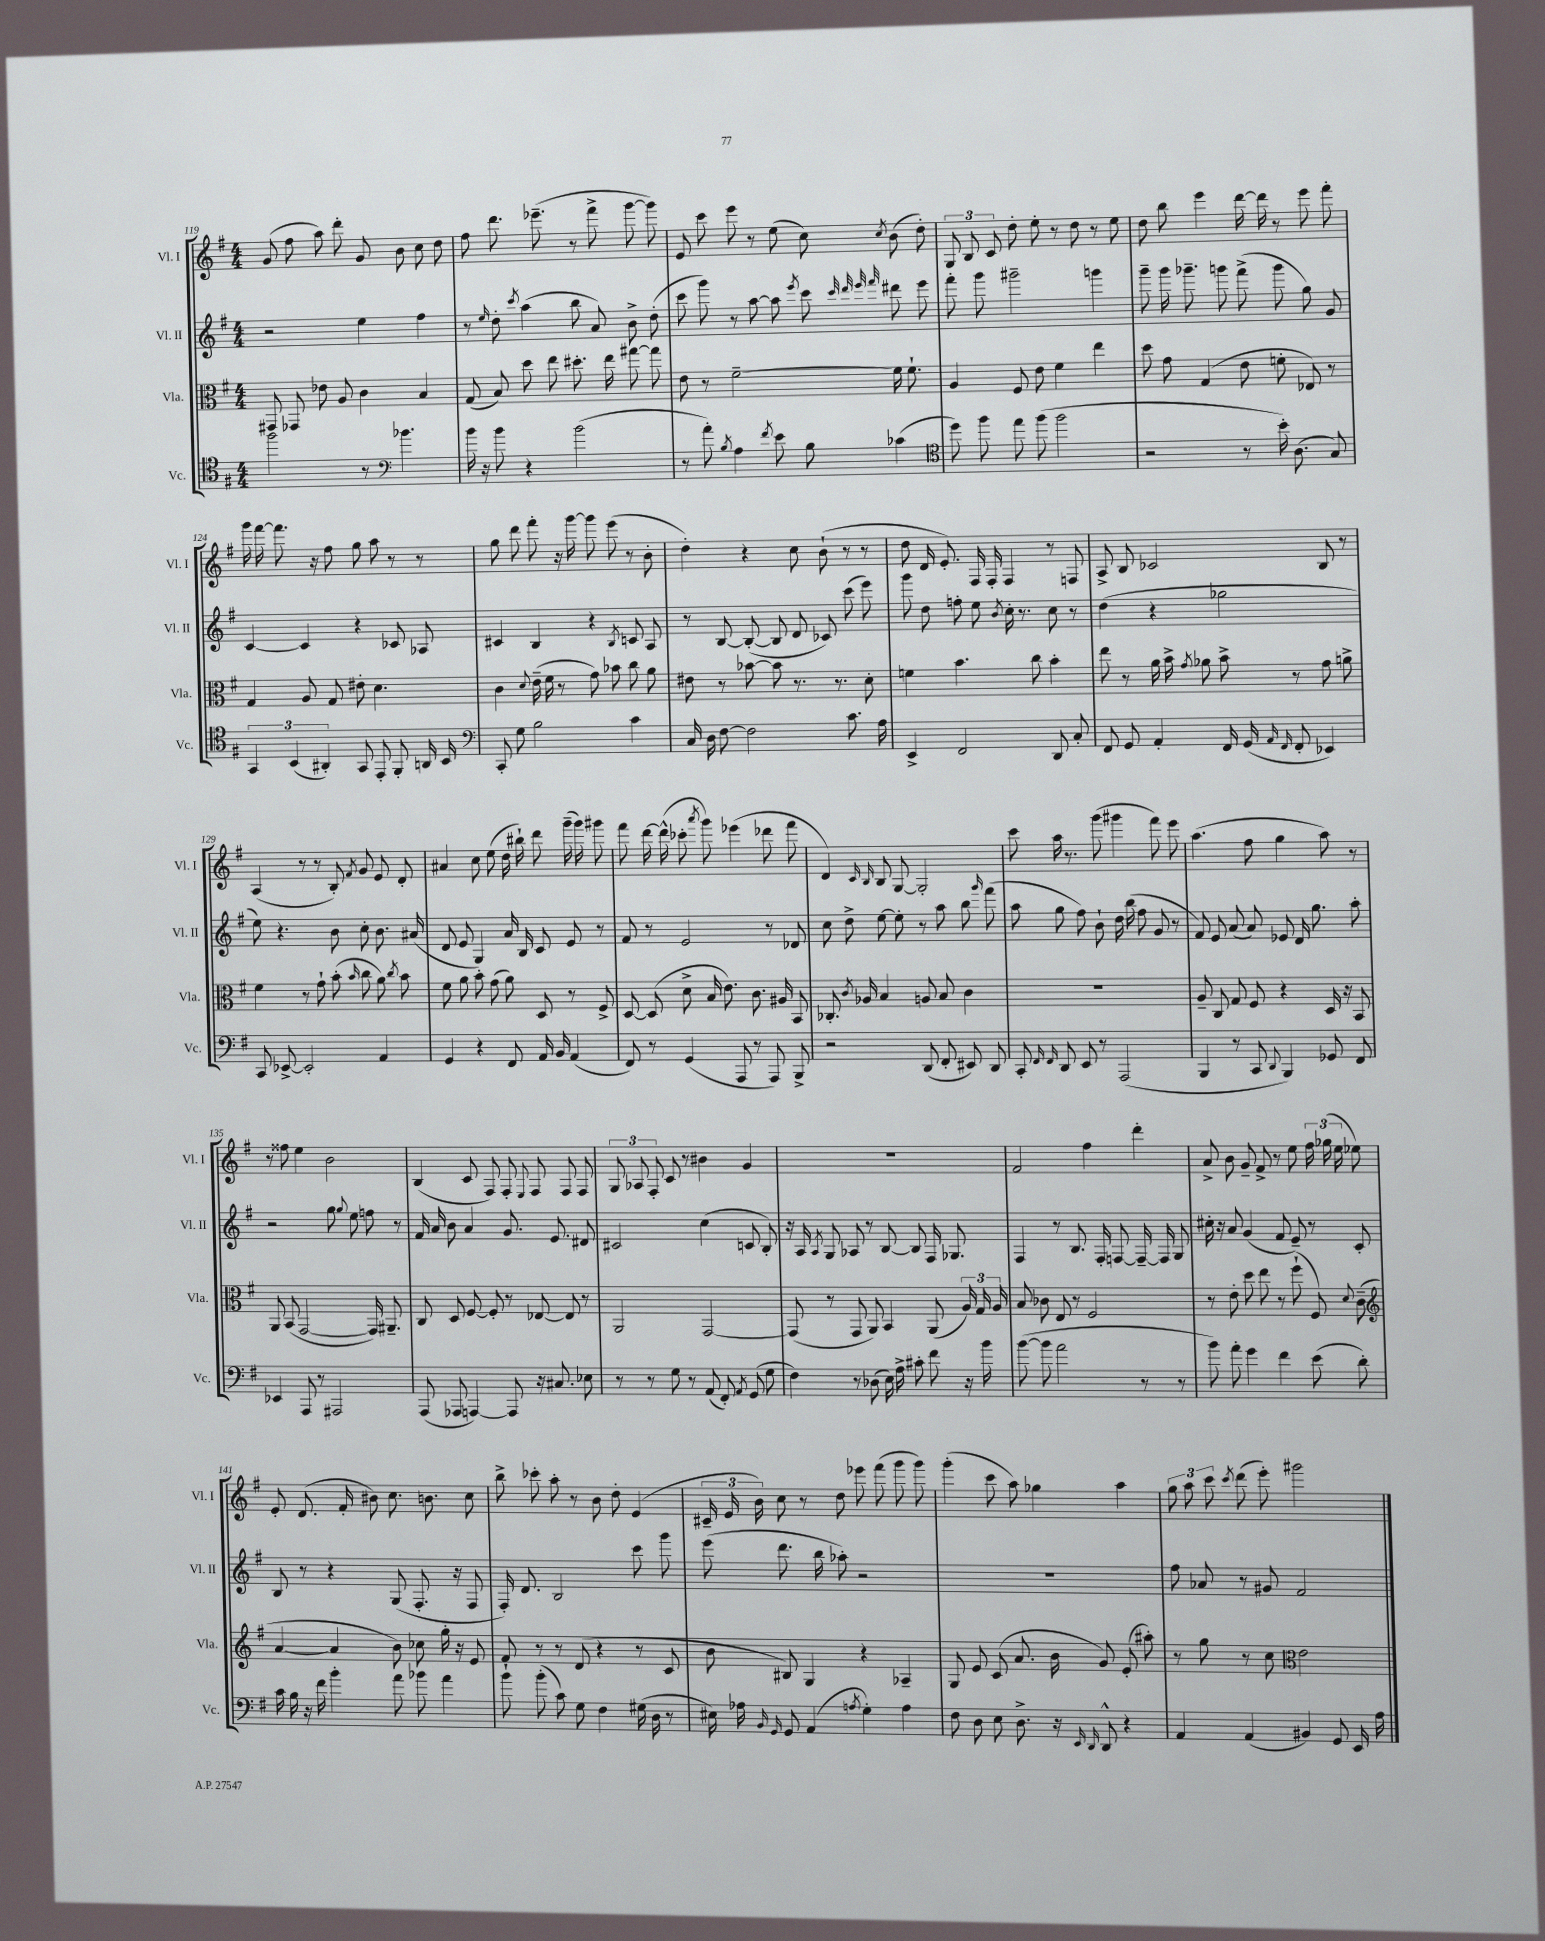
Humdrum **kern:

**kern	**kern	**kern	**kern
*staff4	*staff3	*staff2	*staff1
*clefC4	*clefC3	*clefG2	*clefG2
*k[f#]	*k[f#]	*k[f#]	*k[f#]
*M4/4	*M4/4	*M4/4	*M4/4
2ff#	8GG#	2r	(8g
.	8GG-	.	8ff#
.	8e-	.	8aa)
.	8A	.	8ddd'
8r	4c	4ee	8g
*clefF4	*	*	*
4.b-	.	.	8b
.	4B	4ff#	8cc
.	.	.	8dd
=	=	=	=
16b	(8G	8r	8ff#
16r	.	.	.
.	.	16qqee	.
8b	8B)	8dd'	8.ddd
.	.	8qccc	.
4r	8dd	(4aa	.
.	.	.	(8.eee-~
.	8ee	.	.
(2b	8.dd#'	8bb	8r
.	.	8a)	8fff#^
.	16ee	.	.
.	[8gg#	8b^	[8ggg
.	8gg#]	(8dd'	8ggg])
=	=	=	=
8r	8e	8ccc	8e
8a')	8r	8ggg)	8ccc
8qB	.	.	.
4A	[2f#~	8r	8eee
.	.	[8aa	8r
8qf#	.	.	.
8e	.	8aa]	(8ee
.	.	8qeee	.
8B	.	8ccc	8cc)
.	.	32qqccc	.
.	.	32qqddd	.
.	.	32qqeee	.
.	.	32qqfff#	8qcc
(4c-	16f#]	8ddd#	(8b
.	8.f#`	.	.
.	.	8eee	8dd')
=	=	=	=
*clefC4	*	*	*
8dd)	4A	8fff#'	12G
.	.	.	12B
8ff#	.	8ggg	.
.	.	.	12c
8ee	8F#	2ggg#~	8dd'
(8ff#	8e	.	8ee'
2ff#	4f#	.	8r
.	.	.	8dd
.	4ee	4ggg	8r
.	.	.	8ee
=	=	=	=
2r	8dd	8ggg~	8dd
.	8g	16ggg	8bb
.	.	8.ggg-~	.
.	(4G	.	4eee
.	.	8ggg	.
8r	8e	(8fff#^	[16ddd
.	.	.	16ddd]
16b')	8f'	8ggg	8r
(8.A	.	.	.
.	8E-)	8gg)	8eee
8G)	8r	8g	8fff#'
=	=	=	=
6GG	4G	[4c	16ggg
.	.	.	[16fff#
.	.	.	8.fff#]
(6BB	.	.	.
.	8A	4c]	.
.	.	.	16r
6AA#')	.	.	.
.	8G	.	8ff#
8GG	8e#'	4r	8gg
8EE'	4.d	.	8aa
8FF#'	.	8c-	8r
16AA	.	8A-	8r
16BB	.	.	.
=	=	=	=
*clefF4	*	*	*
8CC'	4c	4c#	8gg
8G	.	.	8ddd
.	8qqd	.	.
2B	(16e~	4B	8fff#'
.	16f#	.	.
.	8r	.	16r
.	.	.	[16ggg
.	8g)	4r	8ggg]
.	8b-	.	(8eee
.	.	8qB	.
4c	8cc	8c	8r
.	8a	8A	8b'
=	=	=	=
16C	8e#	8r	4dd')
16D	.	.	.
[8F#	8r	[8B	.
2F#]	[8b-	(8B'_	4r
.	8b-]	8B]	.
.	8.r	8d	8cc
.	.	8c-)	(8b`
.	8.r	.	.
8.c	.	(8ccc	8r
.	8d'	8eee)	8r
16A	.	.	.
=	=	=	=
4EE^	4f	8ggg	8dd
.	.	8dd	16d
.	.	.	8.e')
2FF#	4.b	8ff'	.
.	.	8ee	16F#
.	.	.	16F#'
.	.	8qb	.
.	.	16cc'	4F#
.	.	8.r	.
.	8cc	.	.
8DD	4b'	8cc	8r
8C'	.	8r	8F
=	=	=	=
8FF#	8ee	(4dd	8A^
8GG	8r	.	8B
4AA'	16a	4r	2c-
.	16b^	.	.
.	8qg	.	.
.	8a-	.	.
16FF#	8b^	2gg-	.
(16GG	.	.	.
16qqAA	.	.	.
16qqFF#	.	.	.
8FF#'	8r	.	.
4EE-)	8g	.	8B
.	8a^	.	8r
=	=	=	=
8CC	4f#	8ee)	(4A
[8EE-^	.	4.r	.
2EE-']	8r	.	8r
.	8g`	.	8r
.	(8b'	8b	8B')
.	16qqb	.	8qf#
.	8cc	8cc'	8g
4AA	8a)	8.b	8e
.	8qcc	.	.
.	8b	.	8d'
.	.	(16a#	.
=	=	=	=
4GG	8f#	8d	4a#
.	8a	8e	.
4r	8b'	4G)	8cc
.	(8g	.	(8ee
8FF#	8a)	16a	16dd
.	.	16B	16bb#`)
16AA	8D	8c	8ddd
16BB	.	.	.
(4AA	8r	8e	(16ggg~
.	.	.	16ggg)
.	8F#^	8r	8ggg#
=	=	=	=
8FF#)	[8D	8f#	8fff#
8r	(8D]	8r	[16ddd
.	.	.	(16ddd^^]
(4GG	8d^	2e	8ccc-'
.	.	.	8qaaa
.	16B	.	8ggg)
.	8.e)	.	.
8AAA	.	.	(4eee-
8r	8.c	.	.
8AAA)	.	8r	8ddd-
.	16A#	.	.
8BBB^	8BB	8d-	8fff#
=	=	=	=
2r	8.C-'	8cc	4d)
.	.	8dd^	.
.	8qc	.	.
.	16A-	.	.
.	.	.	16qqc
.	.	.	16qqB
.	4B	[8ee	8B
.	.	8ee']	[8G
(8DD	8A	8r	2G']
8FF#'	8B	8aa	.
8EE#)	4c	8bb	.
.	.	16qqggg	.
8DD	.	(8fff#	.
=	=	=	=
8CC'	1r	8aa	8ccc
16qqFF#	.	.	.
16qqFF#	.	.	.
8DD	.	8gg	16aa
.	.	.	8.r
8EE	.	8ff#)	.
8r	.	8b`	(8ggg
(2AAA	.	16dd	4ggg#
.	.	(16bb	.
.	.	8ff#	.
.	.	8g	8fff#)
.	.	8r	8eee
=	=	=	=
4BBB	8A~	8f#)	(4.aa
.	8C	8e	.
8r	8G	(8a	.
8CC	8F#	8a)	8ff#
8qqDD	.	.	.
4BBB)	4r	8e-	4gg
.	.	16d	.
.	.	8.gg	.
8GG-	16D	.	8aa)
.	16r	.	.
8FF#	8BB	8aa'	8r
=	=	=	=
4EE-	8AA	2r	8r
.	(8BB	.	8ff##
8AAA	[2GG	.	4ee
8r	.	.	.
2AAA#	.	8gg	2b
.	.	8qqgg	.
.	.	8ee	.
.	16GG])	8ff	.
.	8.AA#~	.	.
.	.	8r	.
=	=	=	=
(8AAA	8C	16f#	(4B
.	.	16a	.
8AAA-	8D	8b	.
[4AAA)	[8F#	4a	8c
.	8F#']	.	8F#)
8AAA]	8r	8.g	8F#'
.	.	.	8qqE
16r	[8E-	.	8F#
8.C#	.	8.e	.
.	8E-]	.	8F#
8E-	8r	8d#	8F#
=	=	=	=
8r	2AA	2c#	12G
.	.	.	12A-
8r	.	.	.
.	.	.	12F#'
8G	.	.	8c
8r	.	.	8r
(8AA	[2GG	(4cc	4b#
8FF#')	.	.	.
8qAA	.	.	.
(8GG	.	8c	4g
8G	.	8B')	.
=	=	=	=
4F#)	(8GG]	16r	1r
.	.	16A	.
.	.	8qA	.
.	8r	8G	.
8r	8GG	8A-	.
(8D-	8AA)	8r	.
16E)	4BB	[8B	.
16A^	.	.	.
8c#'	.	8B]	.
8f#	(8AA	16F#	.
.	.	8.G-	.
16r	24A)	.	.
.	24G	.	.
16b	.	.	.
.	24A	.	.
=	=	=	=
([8b	8B	4F#	2f#
8b]	8c-	.	.
2a	8E	8r	.
.	8r	8.B	.
.	2F#	.	4ff#
.	.	16F#'	.
.	.	[8F	.
8r	.	16F~_	4ddd'
.	.	16F]	.
8r	.	8G	.
=	=	=	=
8b)	8r	16cc#'	8a^
.	.	16r	.
8a'	8e'	8a	8b
4g	8dd	(4g	8g~
.	8ee	.	8f#^
4f#	8r	8f#	8r
.	(8ff#`	8e~)	8ee
(8e	8F#)	8r	24ff#
.	.	.	(24gg-
.	.	.	24ee
.	8qqd	.	.
8d')	(8c~	8c'	8ee-)
=	=	=	=
*	*clefG2	*	*
16c	[4a	8B	8e'
16B	.	.	.
16r	.	8r	(8.d
16f#	.	.	.
4b'	4a]	4r	.
.	.	.	16f#'
.	.	.	8b#)
8a	8b)	(8G	8.cc
8b-	8cc-	8.F#'	.
.	.	.	8.b
4a	16gg'	.	.
.	16r	16r	.
.	8e	8F#	8cc
=	=	=	=
8b`	8f#	16F#')	8bb^
.	.	8.d	.
(8b'	8r	.	8ccc-'
8c)	8r	2B	8aa'
8G	(8d	.	8r
4F#	4r	.	8b
.	.	.	8dd'
(16G#	8r	8ccc	(4e
16D	.	.	.
8r	8c	8ggg	.
=	=	=	=
16E#)	8b	(8eee	24c#~
.	.	.	24e
16A-	.	.	.
.	.	.	24b)
16qqBB	.	.	.
16qqGG	.	.	.
8GG	8B#)	8.ddd	8cc
(4AA	4G	.	8r
.	.	16bb	.
.	.	8aa-')	8dd
8qA	.	.	.
4G')	4r	2r	8eee-
.	.	.	(8fff#
4A	4A-~	.	8ggg
.	.	.	8ggg)
=	=	=	=
8F#	8G	1r	(4ggg'
8D	8e	.	.
8E	(8c	.	8ccc
8.D^	8.a	.	8aa)
.	.	.	4gg-
16r	16b	.	.
16qqEE	.	.	.
16qqDD	.	.	.
8DD^^	8g)	.	.
4r	(8e'	.	4aa
.	8aa#')	.	.
=	=	=	=
4AA	8r	8ff#	12gg
.	.	.	12aa
.	8gg	8a-	.
.	.	.	12ccc
.	.	.	8qccc
(4AA	8r	8r	(8ddd
.	8cc	8g#	8eee')
*	*clefC3	*	*
4BB#)	2e	2f#	2ggg#
8GG	.	.	.
16EE	.	.	.
16A	.	.	.
==	==	==	==
*-	*-	*-	*-
